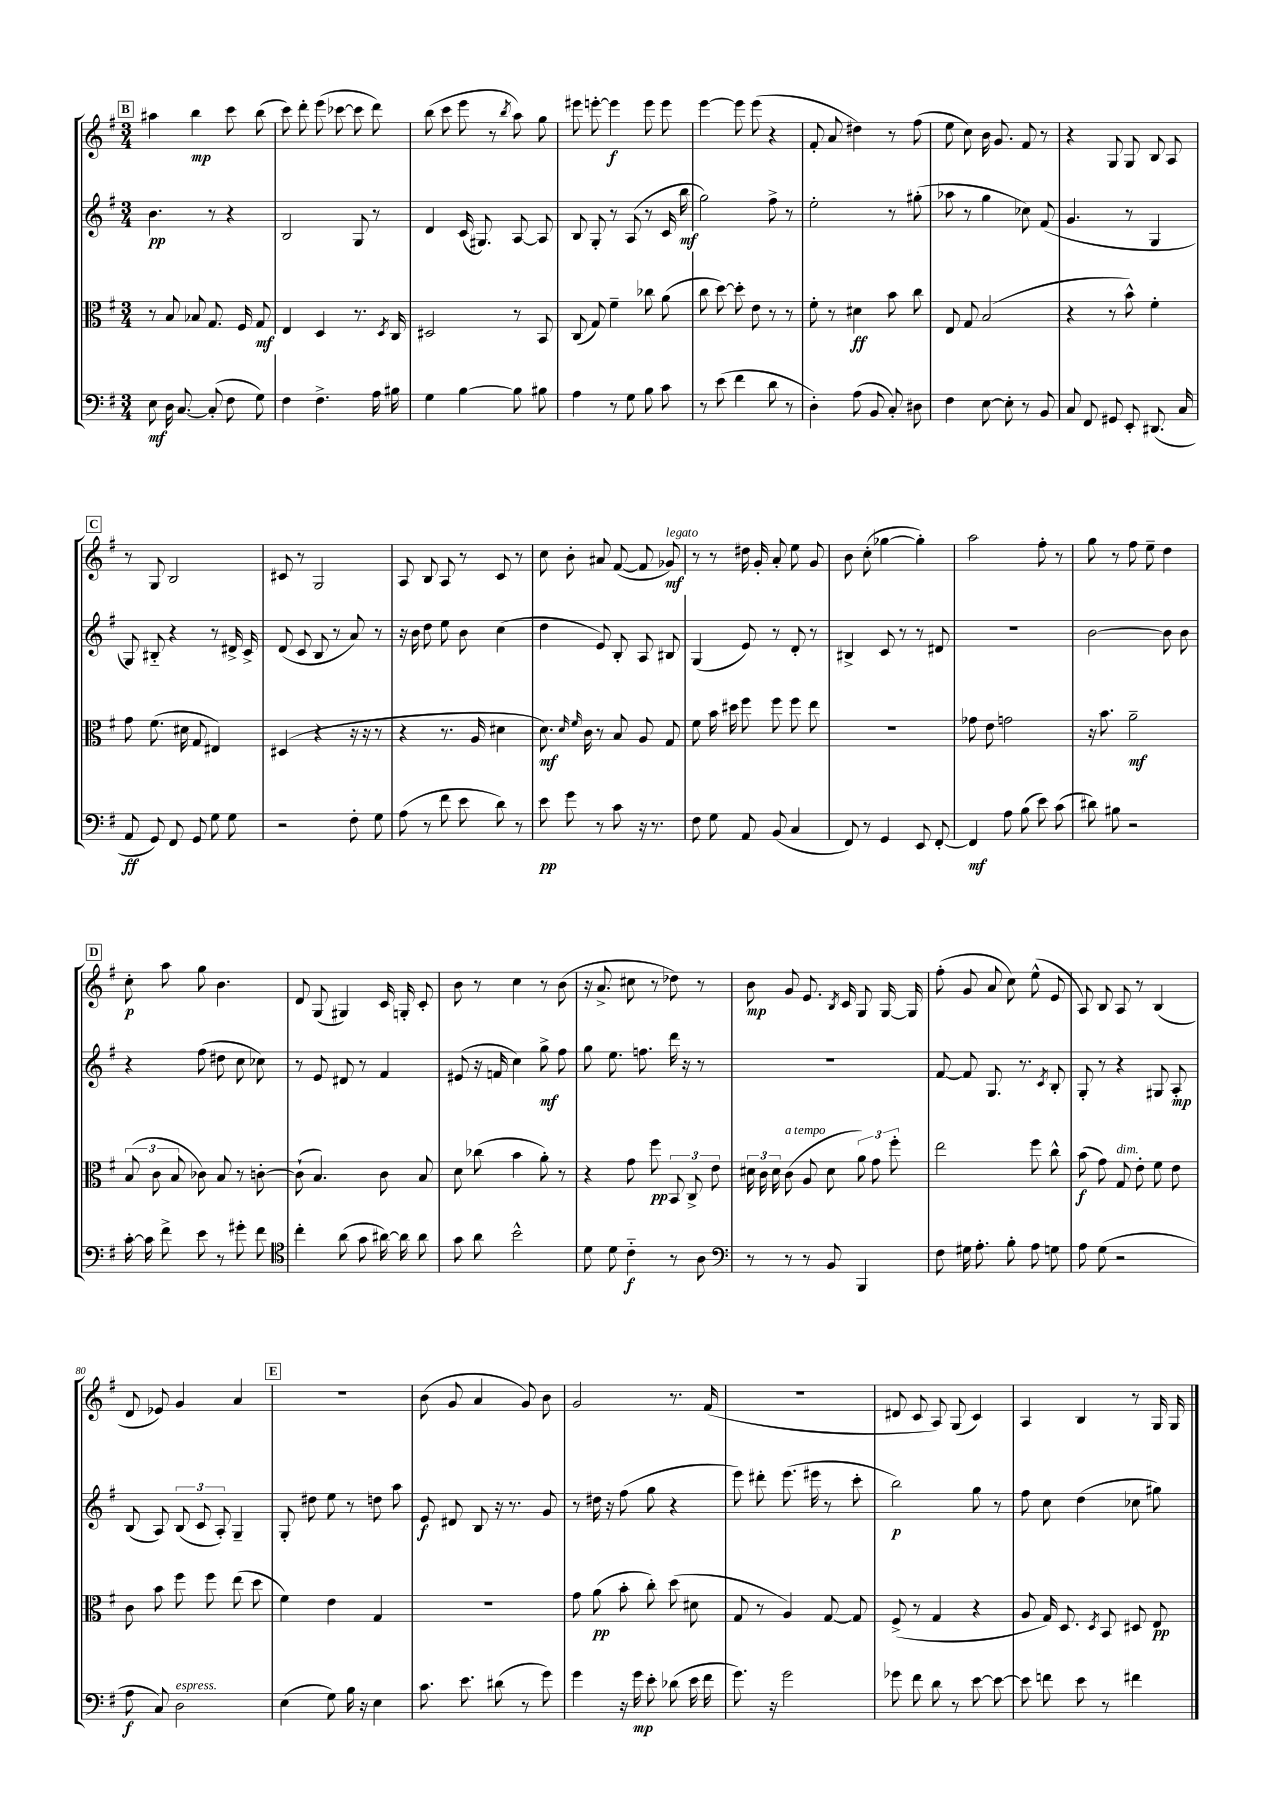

**kern	**kern	**kern	**kern
*staff4	*staff3	*staff2	*staff1
*clefF4	*clefC3	*clefG2	*clefG2
*k[f#]	*k[f#]	*k[f#]	*k[f#]
*M3/4	*M3/4	*M3/4	*M3/4
8E	8r	4.b	4aa#
16D	8B	.	.
[8.C	.	.	.
.	8B-	.	4bb
(8C']	8.G	8r	.
8F#	.	4r	8ccc
.	16F#	.	.
8G)	8G	.	(8bb
=	=	=	=
4F#	4E	2B	8ccc)
.	.	.	8ddd'
4.F#^	4D	.	(8eee
.	.	.	[8ccc-
.	8.r	8G	8ccc-]
16A	.	8r	8ddd)
.	8qD	.	.
16B#	16C	.	.
=	=	=	=
4G	2D#	4d	(8bb
.	.	.	8ccc
[4B	.	(16c	8eee
.	.	8.G#)	.
.	.	.	8r
.	.	.	8qbb
8B]	8r	[8A	8aa)
8B#	8BB	8A]	8gg
=	=	=	=
4A	(8C	8B	8eee#
.	8G)	8G'	[8eee'
8r	4f#~	8r	4eee]
8G	.	(8A	.
8B	8cc-	8r	8eee
8c	(8a	16c	8eee
.	.	16bb	.
=	=	=	=
8r	8cc	2gg)	[4eee
(8e	[8dd)	.	.
4f#	8dd']	.	8eee]
.	8e	.	(8eee
8d	8r	8ff#^	4r
8r	8r	8r	.
=	=	=	=
4D')	8f#'	2ee'	8f#'
.	8r	.	8a
(8A	4d#	.	4dd#)
8BB	.	.	.
8C')	8b	8r	8r
8D#	8cc	(8gg#'	(8ff#
=	=	=	=
4F#	8E	8aa-	8ee
.	8G	8r	8cc)
[8E	(2B	4gg	16b
.	.	.	8.g
8E']	.	.	.
8r	.	8cc-)	8f#
8BB	.	(8f#	8r
=	=	=	=
8C	4r	4.g	4r
8FF#	.	.	.
8GG#	8r	.	8G
8EE'	8b^^)	8r	8G
(8.DD#	4f#'	4G	8B
.	.	.	8A
16C	.	.	.
=	=	=	=
8AA	8g	8G)	8r
8GG)	(8.f#	8B#'~	8G
8FF#	.	4r	2B
.	16d#	.	.
8GG	8G	.	.
8G	4E#)	8r	.
8G	.	16d#^	.
.	.	16c^	.
=	=	=	=
2r	(4D#	(8d	8c#
.	.	8c	8r
.	4r	8B	2G
.	.	8r	.
8F#'	16r	8a)	.
.	16r	.	.
8G	8r	8r	.
=	=	=	=
(8A	4r	16r	8A
.	.	16b	.
8r	.	8dd	8B
8f#	8.r	8ee	8A
8e	.	8b	8r
.	16A	.	.
8d)	4d#	(4cc	8c
8r	.	.	8r
=	=	=	=
8e	8.d)	4dd	8cc
8g	.	.	8b'
.	16qqd	.	.
.	16qqf#	.	.
.	16c	.	.
8r	8r	8e)	8a#
8c	8B	8B'	([8f#
16r	8A	8A	8f#]
8.r	.	.	.
.	8G	8B#	8g-)
=	=	=	=
8F#	8f#	(4G	8r
8G	16b	.	8r
.	16dd#	.	.
8AA	8ff#	8e)	16dd#
.	.	.	16g'
(8BB	8ff#	8r	8a'
4C	8ff#	8d'	8ee
.	8ee	8r	8g
=	=	=	=
8FF#)	2.r	4B#^	8b
8r	.	.	(8cc'
4GG	.	8c	[4gg-
.	.	8r	.
8EE	.	8r	4gg-'])
[8FF#'	.	8d#	.
=	=	=	=
4FF#]	8g-	2.r	2aa
.	8e	.	.
8A	2g	.	.
(8B	.	.	.
8e)	.	.	8ff#'
(8c	.	.	8r
=	=	=	=
8d#)	16r	[2b	8gg
.	8.b	.	.
8B#	.	.	8r
2r	2a~	.	8ff#
.	.	.	8ee~
.	.	8b]	4dd
.	.	8b	.
=	=	=	=
[16c'	(12B	4r	8cc'
16c]	.	.	.
.	12c	.	.
8f#^	.	.	8aa
.	12B	.	.
8e	8c-)	(8ff#	8gg
8r	8B	8dd#	4.b
8g#'	8r	8cc	.
8f#	[8c'	8cc-)	.
=	=	=	=
*clefC4	*	*	*
4cc'	(8c`]	8r	8d
.	4.B)	8e	(8G
(8a	.	8d#	4G#)
8g	.	8r	.
[16a#)	8c	4f#	16c
16a#]	.	.	16G'
8a#	8B	.	8c'
=	=	=	=
8g	8d	(8e#	8b
8a	(8cc-	16r	8r
.	.	16f	.
2b^^	4b	4cc)	4cc
.	8a')	8gg^	8r
.	8r	8ff#	(8b
=	=	=	=
8d	4r	8gg	16r
.	.	.	8.a^
8d	.	8.ee	.
4c'~	8g	.	8cc#
.	.	8.ff	.
.	8ff#	.	8r
8r	12BB	16ddd	8dd-)
.	.	16r	.
.	12C^	.	.
8A	.	8r	8r
.	12e	.	.
=	=	=	=
*clefF4	*	*	*
8r	24d#	2.r	8b
.	24c	.	.
.	24d#	.	.
8r	(8c	.	8g
8r	8A	.	8.e
8BB	8d#	.	.
.	.	.	8qB
.	.	.	16c
4BBB	12a)	.	8G
.	12g	.	.
.	.	.	[16G
.	12ff#'	.	.
.	.	.	16G]
=	=	=	=
8F#	2ee	[8f#	(8ff#'
16G#	.	8f#]	8g
8.A'	.	.	.
.	.	8.G	8a
8B'	.	.	8cc)
.	.	8.r	.
8A	8ff#	.	(8ee^^
.	.	8qc	.
8G	8cc^^	8B'	8e
=	=	=	=
8A	(8b	8G'	8A)
(8G	8g)	8r	8B
2r	8G	4r	8A
.	8e'	.	8r
.	8f#	8G#	(4B
.	8e	8A'	.
=	=	=	=
8A	8c	(8B	8d
8C)	8b	8A)	8e-)
2D	8ff#	(12B	4g
.	.	12c	.
.	8ff#	.	.
.	.	12A')	.
.	(8ee	4G~	4a
.	8dd	.	.
=	=	=	=
(4E	4f#)	8G'	2.r
.	.	8dd#	.
8G)	4e	8ee	.
16B	.	8r	.
16r	.	.	.
4E	4G	8dd	.
.	.	8aa	.
=	=	=	=
8.c	2.r	8e	(8b
.	.	8d#	8g
8.e	.	.	.
.	.	8B	4a
(8d#	.	16r	.
.	.	8.r	.
8r	.	.	8g)
8g)	.	8g	8b
=	=	=	=
4g	8g	8r	2g
.	(8a	16dd#	.
.	.	16r	.
16r	8b'	(8ff#	.
16g	.	.	.
8e'	8cc')	8gg	.
(8d-	(8dd	4r	8.r
16e	8d#	.	.
16f#	.	.	(16f#
=	=	=	=
8.g)	8G	8eee)	2.r
.	8r	8ddd#'	.
16r	.	.	.
2g	4A)	(8.eee	.
.	.	16eee#	.
.	[8G	8r	.
.	8G]	8ccc'	.
=	=	=	=
8g-	(8F#^	2bb)	8d#
8f#	8r	.	8c
8d	4G	.	8A)
8r	.	.	(8G
[8e	4r	8gg	4c)
8e_	.	8r	.
=	=	=	=
8e]	8A	8ff#	4A
8f	16G)	8cc	.
.	8.D	.	.
8e	.	(4dd	4B
.	8qD	.	.
8r	8BB	.	.
4f#	8D#	8cc-	8r
.	8E	8gg#)	16G
.	.	.	16G
==	==	==	==
*-	*-	*-	*-
